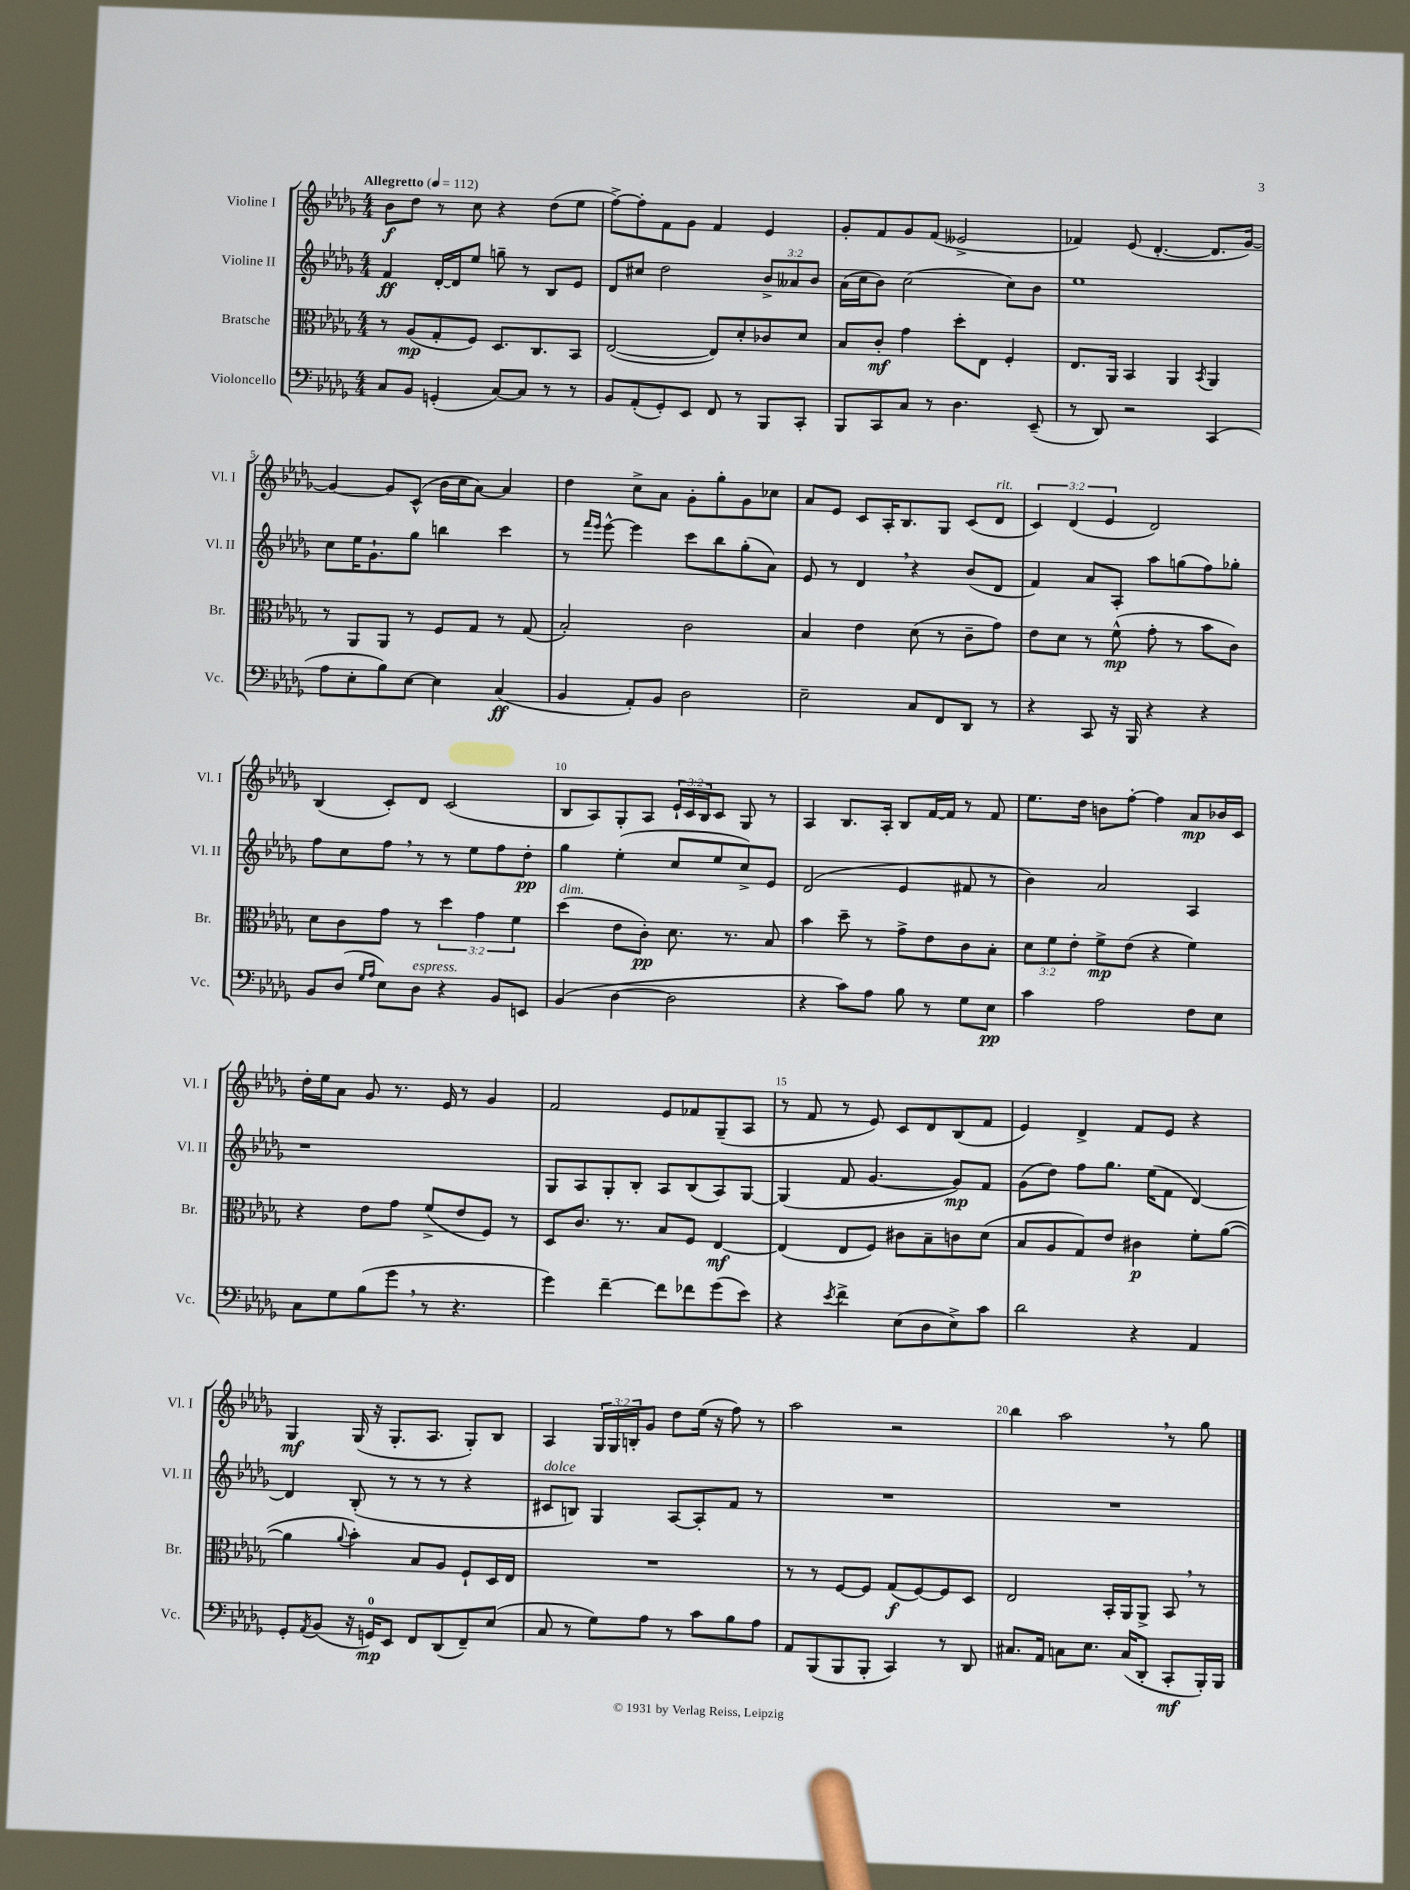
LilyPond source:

<<
\new StaffGroup <<
\new Staff = "s0" \with { instrumentName = "Violine I" shortInstrumentName = "Vl. I" } {
    \clef treble \key des \major \numericTimeSignature \time 4/4 \override Staff.TupletNumber.text = #tuplet-number::calc-fraction-text \tempo "Allegretto" 4 = 112
    bes'8\f des''8 r8 c''8 r4 des''8( ees''8 |
    f''8~->) f''8-. f'8 ges'8 f'4 ees'4 |
    ges'8-. f'8 ges'8 f'8( eeses'2-> |
    fes'4) ees'8( des'4.~-. des'8. ges'16~) |
    ges'4~ ges'8 c'8-^( bes'16 c''16 aes'8~) aes'4 |
    des''4 c''8-> aes'8 ges'8-. ges''8-. ges'8 ces''8 |
    aes'8 ees'8 c'8 aes16-. bes8. ges8 c'8( des'8^\markup { \italic "rit." } |
    \tuplet 3/2 { c'4) des'4( ees'4 } des'2) |
    bes4( c'8-.) des'8 c'2( |
    bes8 aes8) ges8-. aes8 \tuplet 3/2 { ees'16-! c'16 bes16 } c'8 ges8 r8 |
    aes4 bes8. aes16-. bes8 f'16~ f'16 r8 f'8 |
    ees''8. des''16 b'8 f''8~-. f''4 aes'8\mp bes'16 c'16 |
    des''16-. ees''16 aes'8 ges'8 r8. ees'16 r8 ges'4 |
    f'2 ees'8 fes'8 ges8--( aes8 |
    r8 f'8 r8 ees'8) c'8 des'8 bes8( f'8 |
    ees'4) des'4-> f'8 ees'8 r4 |
    ges4\mf ges16( r16 ges8.-. aes8. ges8-.) bes8 |
    aes4 \tuplet 3/2 { ges16 ges16 b16-. } ges'8 des''8 ees''16( r16 f''8) r8 |
    aes''2 r2 |
    bes''4 aes''2 \breathe r8 ges''8 \bar "|." |
}
\new Staff = "s1" \with { instrumentName = "Violine II" shortInstrumentName = "Vl. II" } {
    \clef treble \key des \major \numericTimeSignature \time 4/4 \override Staff.TupletNumber.text = #tuplet-number::calc-fraction-text
    f'4\ff des'16~-. des'16 ees''8 g''8-- r8 bes8 ees'8 |
    des'8 cis''8 des''2 \tuplet 3/2 { bes'8-> aeses'8 bes'8 } |
    aes'16( c''16 bes'8) c''2( c''8) bes'8 |
    ees''1 |
    c''8 ees''16 ges'8.-! ges''8 b''4 c'''4 |
    r8 \grace { f'''16 ees'''16 } ees'''8~-^ ees'''4 c'''8 bes''8 ges''8-.( aes'8) |
    ees'8 r8 des'4 \breathe r4 bes'8( des'8 |
    f'4) aes'8 aes8-. aes''8 g''8( f''8) ges''8-. |
    f''8 c''8 f''8 \breathe r8 r8 ees''8 f''8 des''8-.\pp |
    ges''4 ees''4-.( c''8 ees''8 c''8->) ees'8 |
    des'2( ees'4 fis'8 r8 |
    bes'4) aes'2 aes4 |
    r1 |
    ges8 aes8 ges8-. bes8-. aes8 bes8( aes8) ges8~ |
    ges4( f'8 ges'4.~ ges'8\mp) f'8 |
    ges'8( des''8) f''8 ges''8. ees''16( f'8 des'4~) |
    des'4 bes8-.( r8 r8 r8 r4 |
    cis'8^\markup { \italic "dolce" } b8) ges4 aes8~ aes8-. f'8 r8 |
    R1 |
    R1 \bar "|." |
}
\new Staff = "s2" \with { instrumentName = "Bratsche" shortInstrumentName = "Br." } {
    \clef alto \key des \major \numericTimeSignature \time 4/4 \override Staff.TupletNumber.text = #tuplet-number::calc-fraction-text
    r8 aes8\mp( ges8-. f8) des8. c8. bes,8 |
    ees2~( ees8) des'8-. ces'8 des'8 |
    bes8 c'8-.\mf ges'4 des''8-. ees8 f4-. |
    ees8. aes,16 bes,4 aes,4 \acciaccatura { bes,8 } aes,4 |
    r8 aes,8 aes,8 r8 f8 ges8 r8 ges8( |
    bes2-.) c'2 |
    bes4 ees'4 des'8( r8 c'8-- ges'8) |
    ees'8 des'8 r8 f'8-^\mp( ges'8-. r8 bes'8 c'8) |
    des'8 c'8 ges'8 r8 \tuplet 3/2 { des''4 ges'4 f'4 } |
    des''4^\markup { \italic "dim." }( ees'8 c'8-.\pp) des'8. r8. bes8 |
    bes'4 des''8-- r8 ges'8-> ees'8 c'8 bes8-. |
    \tuplet 3/2 { des'8 f'8 ees'8-. } f'8->\mp ees'8( r4 f'4) |
    r4 ees'8 ges'8 f'8->( ees'8 f8) r8 |
    des8 c'8. r8. bes8 f8 ees4~\mf |
    ees4( ees8 f8) cis'8 bes8-- c'8 des'8( |
    bes8 aes8 ges8) ees'8 cis'4\p f'8-. aes'8~( |
    aes'4 \appoggiatura { aes'8 } bes'4-.) bes8 aes8 f8-! des16 ees16 |
    R1 |
    r8 r8 f8~ f8 ges8\f( f8~) f8 des8 |
    ees2 bes,16-. aes,16 aes,8-> bes,8 \breathe r8 \bar "|." |
}
\new Staff = "s3" \with { instrumentName = "Violoncello" shortInstrumentName = "Vc." } {
    \clef bass \key des \major \numericTimeSignature \time 4/4
    c8 bes,8 g,4-.( c8~) c8 r8 r8 |
    bes,8 aes,8-.( ges,8-.) ees,8 f,8 r8 bes,,8 c,8-. |
    bes,,8 c,8 c8 r8 des4. ees,8--( |
    r8 des,8) r2 c,4( |
    aes8 ees8-. bes8) ees8~ ees4 c4\ff( |
    bes,4 aes,8-.) bes,8 des2 |
    ees2-- c8 f,8 des,8 r8 |
    r4 c,8 r16 bes,,16 r4 r4 |
    bes,8 des8( \grace { ges16 aes16 } ees8) des8^\markup { \italic "espress." } r4 bes,8 e,8 |
    bes,4( des4~ des2 |
    r4 c'8) aes8 bes8 r8 ges8 ees8\pp |
    c'4 aes2 f8 ees8 |
    c8 ges8 bes8( ges'8 \breathe r8 r4. |
    ges'4) f'4~-- f'8 fes'8 ges'8( ees'8) |
    r4 \acciaccatura { ees'8 } f'4-> ees8( des8 ees8->) c'8 |
    des'2 r4 aes,4 |
    ges,8-. \acciaccatura { aes,8 } bes,8( r16 g,16-0\mp) ees,8 f,8 des,8( f,8--) ees8( |
    c8 r8 ges8) aes8 r8 c'8 bes8 aes8 |
    aes,8 bes,,8( bes,,8 bes,,8-. c,4) r8 des,8 |
    cis8. aes,16 c8 ees8. c16( des,8-. c,8-.\mf bes,,16-.) bes,,16 \bar "|." |
}
>>
>>
\layout { \context { \Score \override BarNumber.break-visibility = ##(#f #t #t) barNumberVisibility = #(every-nth-bar-number-visible 5) } }
